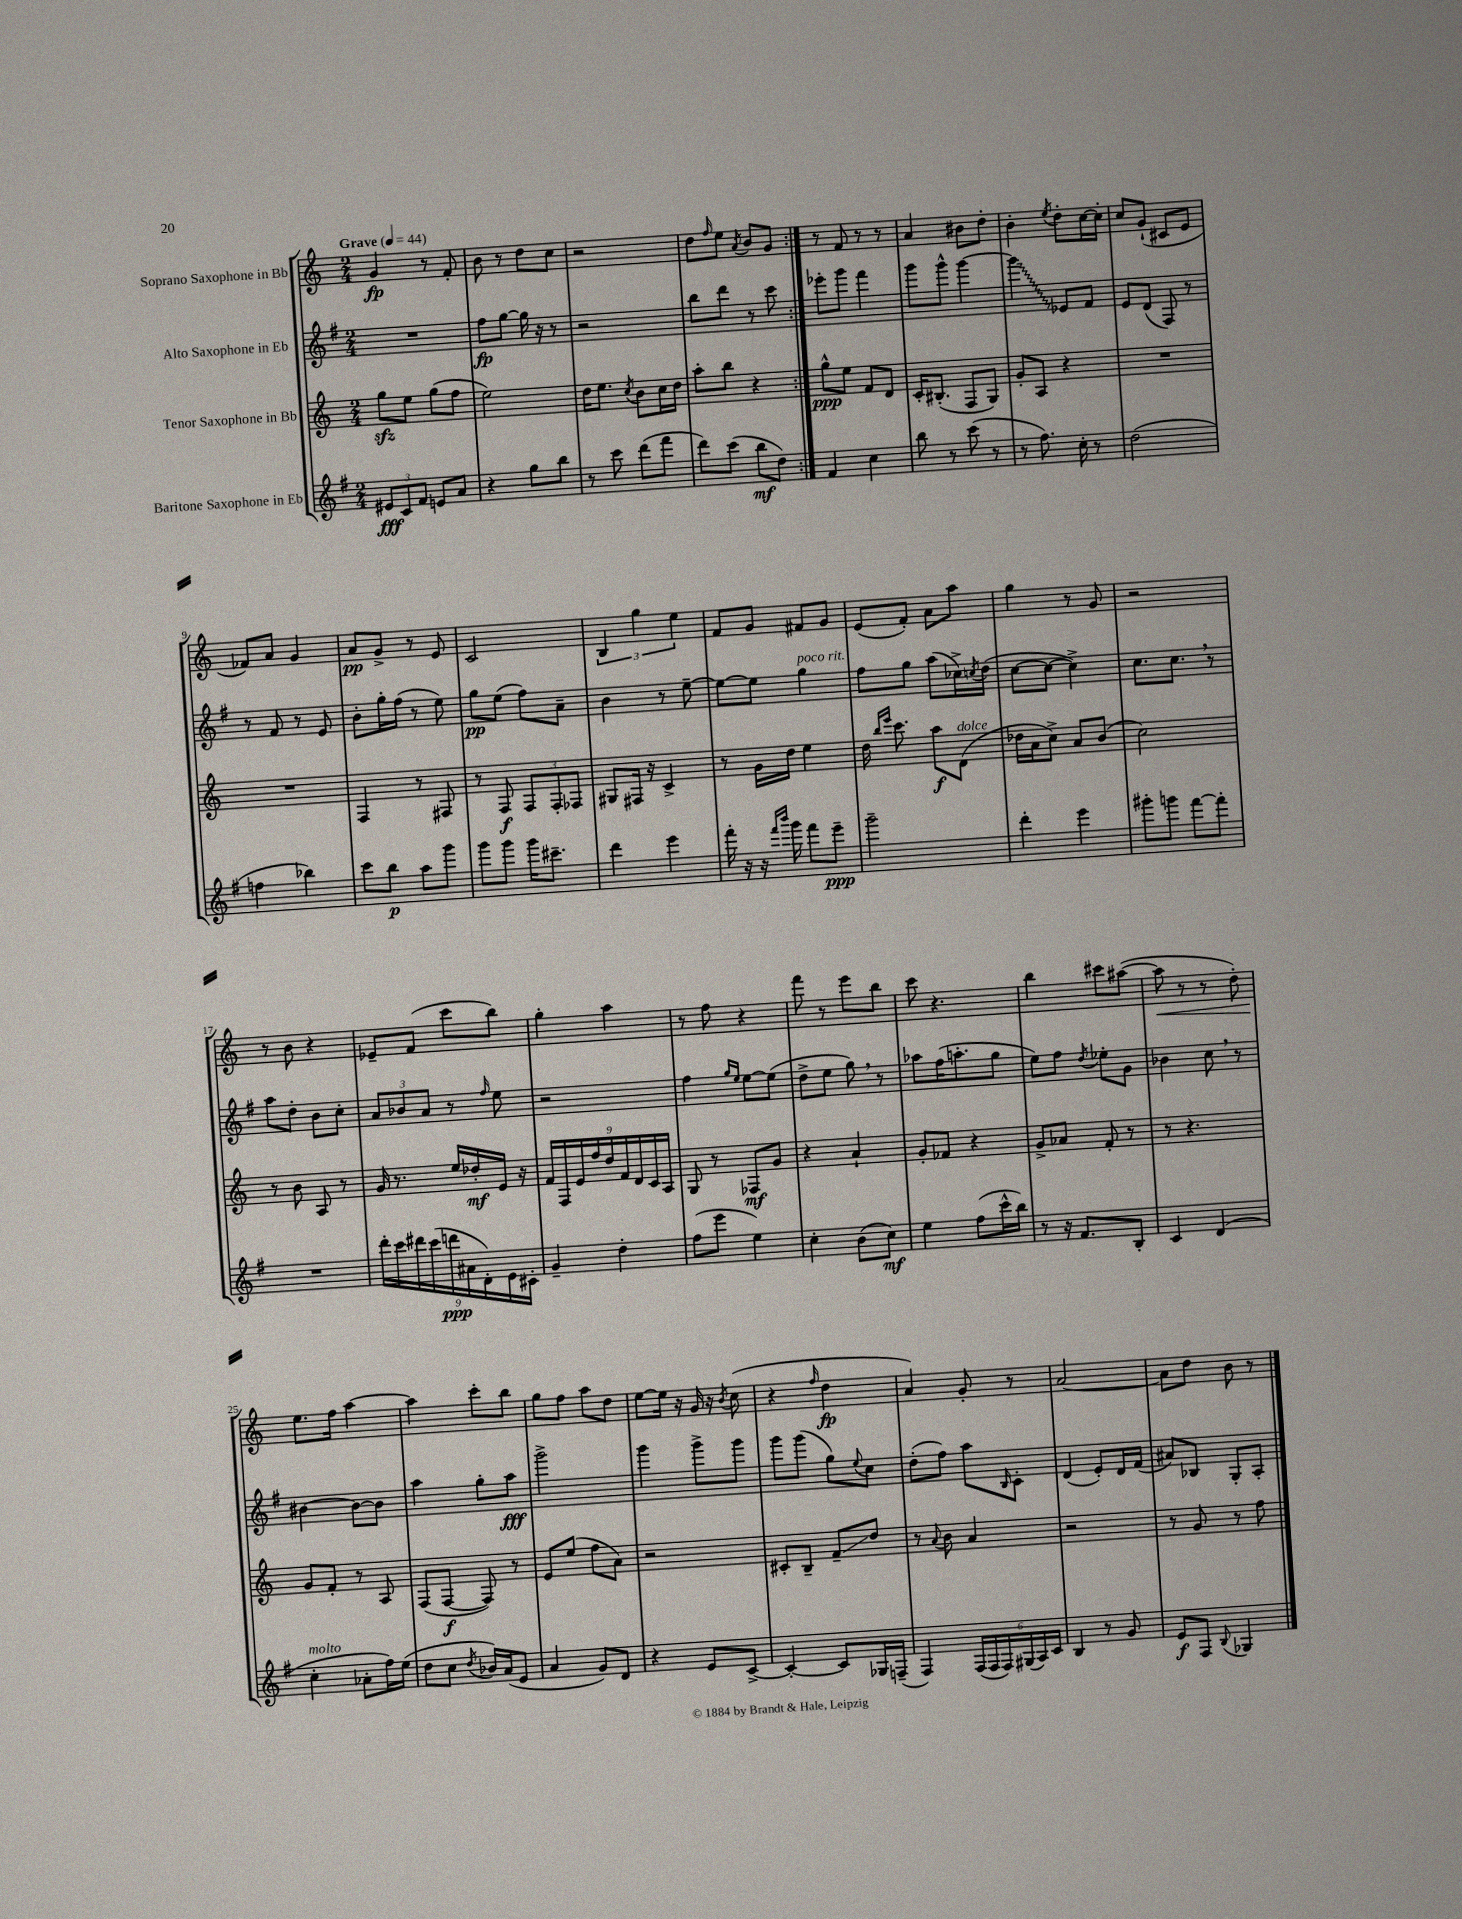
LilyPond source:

<<
\new StaffGroup <<
\new Staff = "s0" \with { instrumentName = "Soprano Saxophone in Bb" } {
    \clef treble \key c \major \numericTimeSignature \time 2/4 \tempo "Grave" 4 = 44
    \repeat volta 2 { g'4\fp r8 f'8-. |
    b'8 r8 d''8 c''8 |
    r2 |
    d''8 \grace { f''16 } e''8 \acciaccatura { a'8 } b'8 g'8 | }
    r8 f'8 r8 r8 |
    a'4 bis'8 d''8-. |
    b'4-. \acciaccatura { e''8 } d''8-. c''16~ c''16-. |
    c''8 g'8-!( cis'8 e'8 |
    fes'8) a'8 g'4 |
    a'8\pp g'8-> r8 e'8 |
    c'2 |
    \tuplet 3/2 { b4 g''4 e''4 } |
    f'8 g'8 fis'8 g'8 |
    e'8( f'8-.) a'8 a''8 |
    g''4 r8 g'8 |
    r2 |
    r8 b'8 r4 |
    ees'8-- f'8( c'''8 b''8) |
    g''4-. a''4 |
    r8 f''8 r4 |
    f'''8 r8 e'''8 b''8 |
    c'''8 r4. |
    b''4 cis'''8 ais''8~( |
    ais''8\< r8 r8 d''8-.) |
    e''8.\! f''16 a''4~ |
    a''4 c'''8-. b''8 |
    g''8 f''8 a''8 d''8 |
    e''8~ e''16 r16 g'16 r16 \acciaccatura { b'8 } c''8( |
    r4 \grace { f''16 } d''4\fp |
    a'4) g'8-. r8 |
    a'2~ |
    a'8 d''8 b'8 r8 \bar "|." |
}
\new Staff = "s1" \with { instrumentName = "Alto Saxophone in Eb" } {
    \clef treble \key g \major \numericTimeSignature \time 2/4
    \repeat volta 2 { R2 |
    fis''8\fp g''8~ g''16 r16 r8 |
    r2 |
    b''8 d'''8 r8 c'''8 | }
    ees'''8-. g'''8 fis'''4 |
    g'''8 g'''8-^ g'''4~ |
    \once \override Glissando.style = #'zigzag g'''4\glissando ees'8 fis'8 |
    e'8 d'8( fis8) r8 |
    r8 fis'8 r8 e'8 |
    b'8-. g''16-. fis''16( r8 e''8) |
    g''8\pp e''8( fis''8) a'8-- |
    b'4 r8 e''8~-- |
    e''8~ e''8 g''4^\markup { \italic "poco rit." } |
    fis''8 g''8 a''8( ces''16->) \acciaccatura { c''8 } d''16( |
    c''8~ c''8~ c''4->) |
    c''8. c''8. \breathe r8 |
    a''8 d''8-. b'8 c''8-. |
    \tuplet 3/2 { a'8 bes'8 a'8 } r8 \grace { fis''16 } e''8 |
    r2 |
    fis''4 \grace { g''16 e''16 } e''8~ e''8( |
    d''8-> e''8 g''8) \breathe r8 |
    aes''8 fis''16( a''8.-. g''8 |
    e''8) fis''8 \acciaccatura { d''8 } ees''8-. g'8 |
    bes'4 c''8 \breathe r8 |
    bis'4~ bis'8~ bis'8 |
    a''4 g''8-. a''8\fff |
    g'''2-> |
    g'''4 g'''8-> g'''8 |
    g'''8 g'''8( g''8) \appoggiatura { e''8 } c''8 |
    d''8-.( fis''8) a''8 \grace { b16 } c'8-. |
    d'4( e'8-.) d'16 fis'16( |
    ais'8) bes8 g8-. a8-. \bar "|." |
}
\new Staff = "s2" \with { instrumentName = "Tenor Saxophone in Bb" } {
    \clef treble \key c \major \numericTimeSignature \time 2/4
    \repeat volta 2 { g''8\sfz e''8 g''8( f''8 |
    e''2) |
    d''16 e''8. \acciaccatura { c''8 } b'8 c''16 d''16 |
    a''8-. b''8 r4 | }
    g''8-^\ppp e''8 f'8 d'8 |
    c'16-. bis8.-.( f8 g8) |
    g'8-. a8 r4 |
    R2 |
    R2 |
    f4 r8 fis8 |
    r8 f8\f \tuplet 3/2 { f8 f8-. fes8 } |
    gis8 fis16 r16 c'4-> |
    r8 g'16 d''16 e''4 |
    d''16 \grace { b''16 e'''16 } c'''8. a''8\f d'8^\markup { \italic "dolce" }( |
    des''16 a'16 c''8->) a'8 b'8( |
    c''2) |
    r8 b'8 a8 r8 |
    g'16 r8. e''16 des''16-.\mf e'16 r16 |
    \tuplet 9/8 { f'16 f16 e'16 f''16 d''16 f'16 d'16 c'16 a16 } |
    g8 r8 fes8\mf g'8 |
    r4 a'4-! |
    g'8-. fes'8 r4 |
    g'8-> aes'8 f'8-. r8 |
    r8 r4. |
    g'8 f'8-. r8 a8 |
    f8( f8~\f f8) r8 |
    e'8 e''8( f''8 a'8) |
    r2 |
    cis'8-. b8-- f'8--\glissando d''8 |
    r8 \appoggiatura { a'8 } b'8 a'4 |
    r2 |
    r8 g'8 r8 f''8 \bar "|." |
}
\new Staff = "s3" \with { instrumentName = "Baritone Saxophone in Eb" } {
    \clef treble \key g \major \numericTimeSignature \time 2/4
    \repeat volta 2 { \tuplet 3/2 { eis'8\fff c'8 fis'8 } e'8 a'8 |
    r4 g''8 b''8 |
    r8 c'''8 d'''8( fis'''8 |
    d'''8) c'''8( b''8\mf d''8) | }
    fis'4 c''4 |
    b''8 r8 c'''8( r8 |
    r8 fis''8.) c''16-. r8 |
    d''2( |
    f''4 bes''4) |
    c'''8 b''8\p a''8 g'''8 |
    g'''8 g'''8 g'''16 cis'''8.-- |
    d'''4 e'''4 |
    fis'''16-. r16 r16 \grace { fis'''16 b'''16 } g'''16 fis'''8 e'''8--\ppp |
    g'''2-- |
    d'''4-. e'''4 |
    gis'''8-. g'''8 fis'''8~ fis'''8-. |
    R2 |
    \tuplet 9/8 { d'''16-. c'''16 dis'''16 c'''16( d'''16\ppp ais'16 d'16-.) e'16 cis'16-. } |
    g'4-- d''4-. |
    fis''8( e'''8 e''4) |
    c''4-. b'8( c''8\mf) |
    e''4 fis''8( c'''16-^ b''16) |
    r8 r16 fis'8. b8-. |
    c'4 d'4( |
    c''4-.^\markup { \italic "molto" } aes'8-. fis''16) e''16( |
    d''8 c''8 \acciaccatura { d''8 } bes'16) a'16( e'8 |
    a'4 g'8) d'8 |
    r4 e'8 c'8~-> |
    c'4~-. c'8 ges16 f16--( |
    fis4) \tuplet 6/4 { fis16( fis16 fis16) gis16( a16) c'16 } |
    b4 r8 g'8 |
    e'8\f fis8 \appoggiatura { b8 } ges4 \bar "|." |
}
>>
>>
